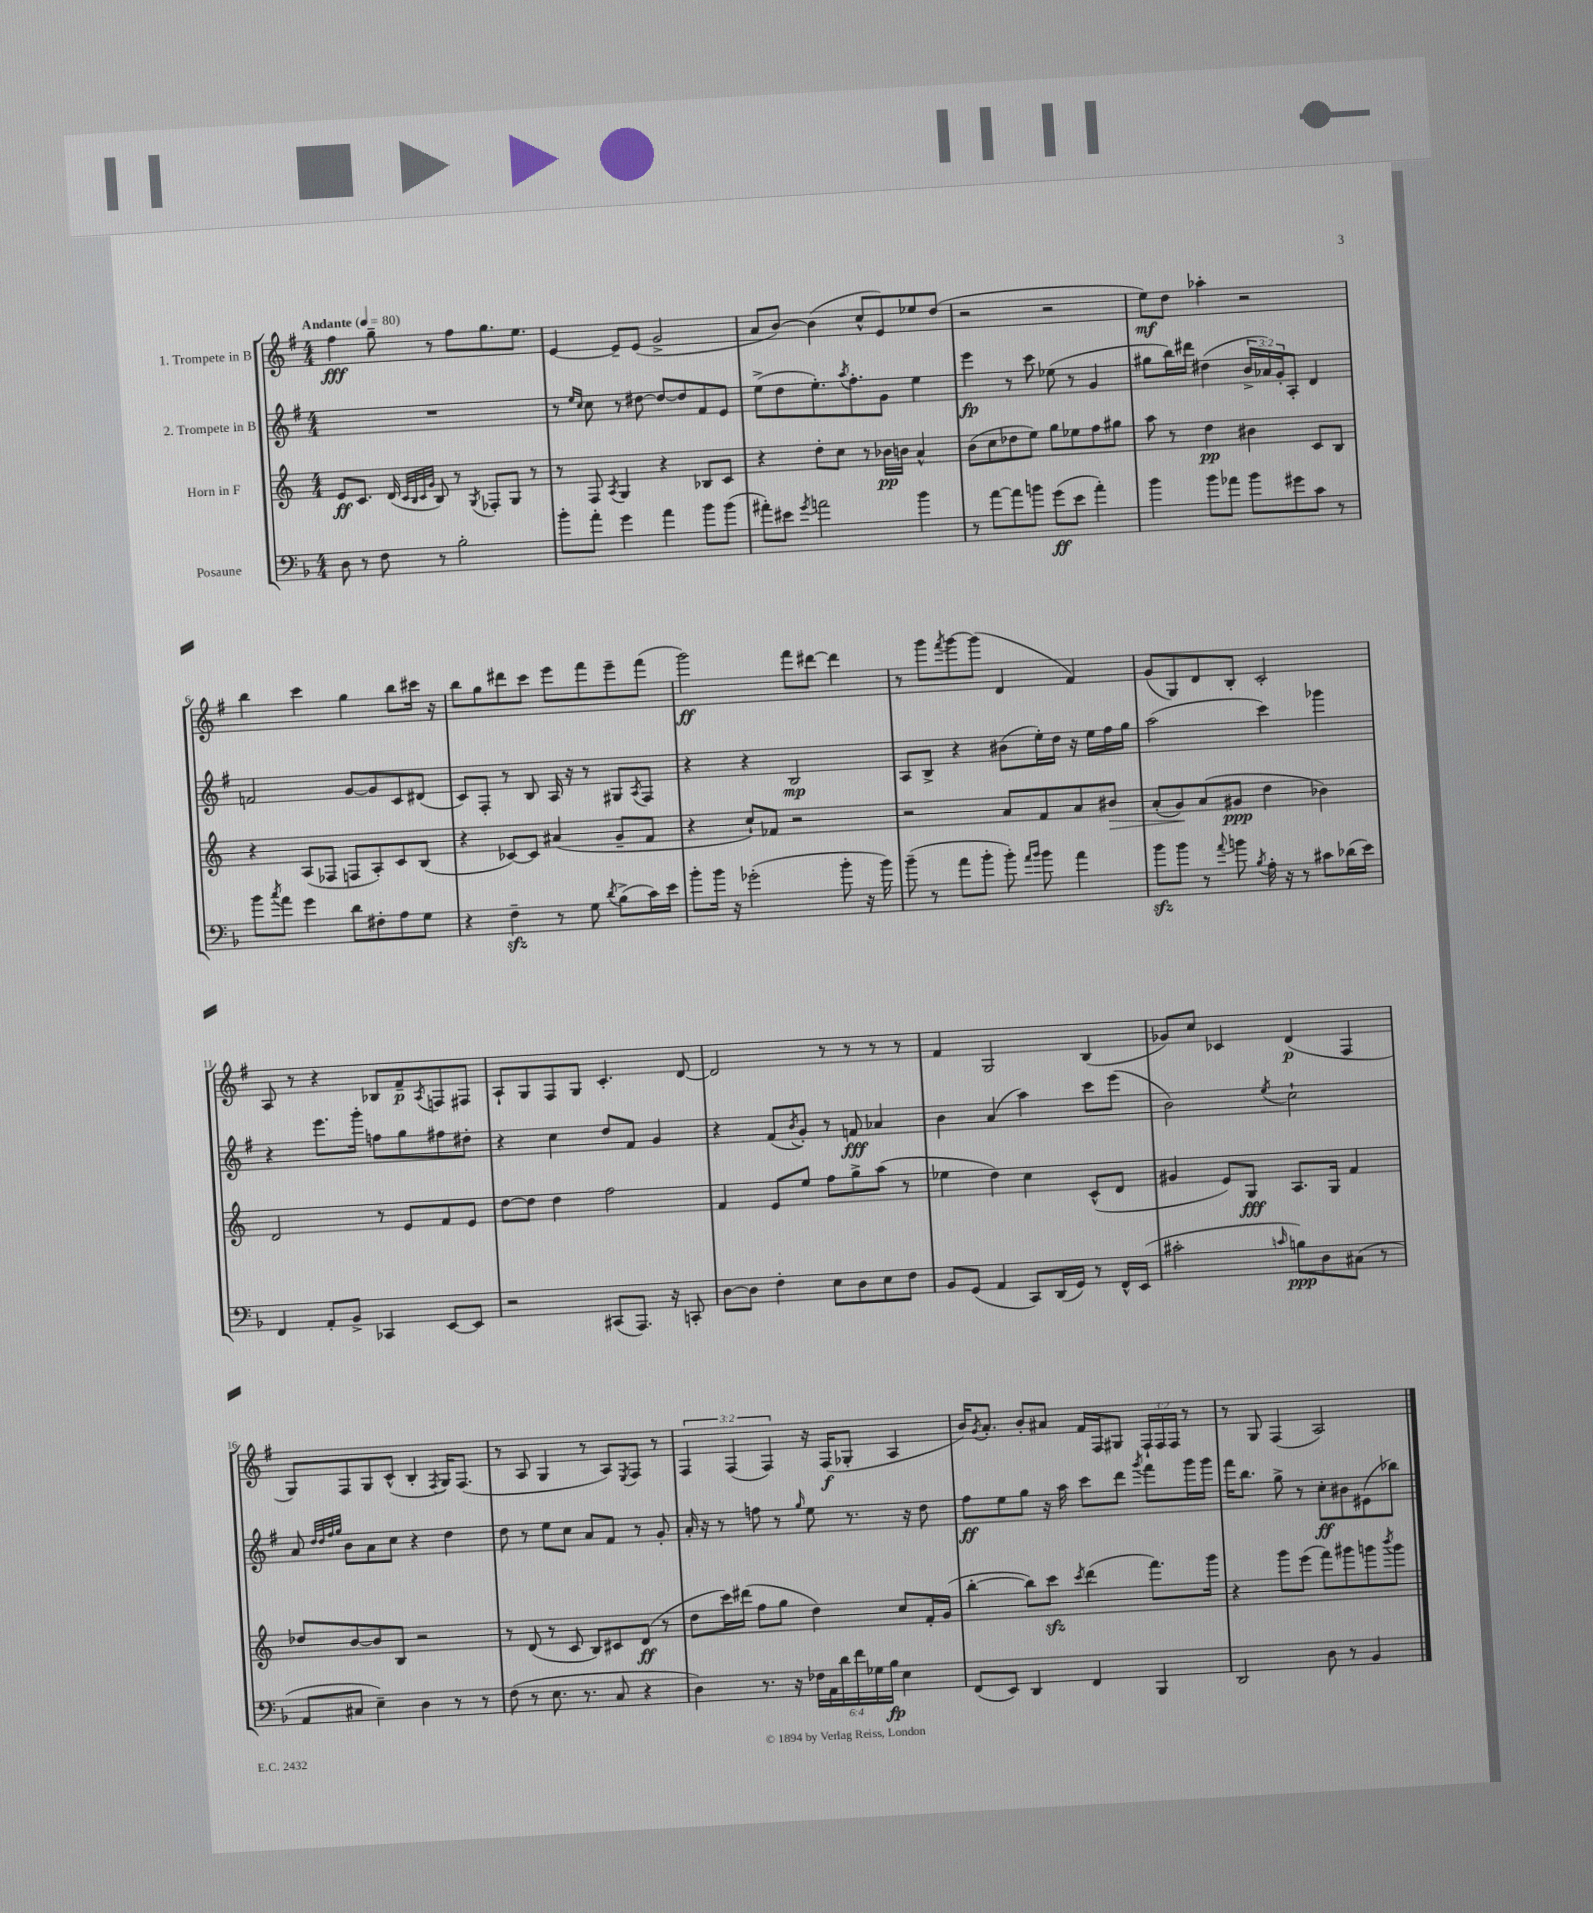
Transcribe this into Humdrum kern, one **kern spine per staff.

**kern	**dynam	**kern	**dynam	**kern	**dynam	**kern	**dynam
*part4	*part4	*part3	*part3	*part2	*part2	*part1	*part1
*staff4	*staff4	*staff3	*staff3	*staff2	*staff2	*staff1	*staff1
*I"Posaune	*	*I"Horn in F	*	*I"2. Trompete in B	*	*I"1. Trompete in B	*
*clefF4	*	*clefG2	*	*clefG2	*	*clefG2	*
*k[b-]	*	*k[]	*	*k[f#]	*	*k[f#]	*
*M4/4	*	*M4/4	*	*M4/4	*	*M4/4	*
*MM80	*	*MM80	*	*MM80	*	*MM80	*
=1	=1	=1	=1	=1	=1	=1	=1
!	!	!	!	!	!	!LO:TX:a:B:t=Andante	!
8D\	.	8e/L	ff	1r	.	4ff#\	fff
8r	.	8.c/J	.	.	.	.	.
8F\	.	.	.	.	.	8gg~\	.
.	.	(16d/	.	.	.	.	.
.	.	32qqc/LLL	.	.	.	.	.
.	.	32qqB/	.	.	.	.	.
.	.	32qqc/	.	.	.	.	.
.	.	32qqg/JJJ	.	.	.	.	.
8r	.	8B/)	.	.	.	8r	.
2B-'\	.	8r	.	.	.	8ff#\L	.
.	.	8qG/	.	.	.	.	.
.	.	8F-X'/L	.	.	.	8.gg\	.
.	.	8G/J	.	.	.	.	.
.	.	.	.	.	.	8.ee\J	.
.	.	8r	.	.	.	.	.
=2	=2	=2	=2	=2	=2	=2	=2
8b-'\L	.	8r	.	8r	.	[4e/	.
.	.	.	.	16qqee/LL	.	.	.
.	.	.	.	16qqcc/JJ	.	.	.
8a'\J	.	8F/	.	8cc\	.	.	.
.	.	8qA/	.	.	.	.	.
4g\	.	4G/	.	8r	.	8e~/L]	.
.	.	.	.	[8dd#X\	.	(8e/J	.
4a\	.	4r	.	8dd#/L_	.	2g^/	.
.	.	.	.	8dd#/]	.	.	.
8b-\L	.	8B-X/L	.	8f#/	.	.	.
(8b-\J	.	8c/J	.	8e/J	.	.	.
=3	=3	=3	=3	=3	=3	=3	=3
8a#X'\L)	.	4r	.	(8ee^\L	.	8a/L	.
8e#X\J	.	.	.	8dd\	.	[8b/J)	.
8qg/	.	.	.	.	.	.	.
2an\	.	8dd'\L	.	8.ee'\)	.	(4b\]	.
.	.	8cc\J	.	.	.	.	.
.	.	.	.	8qaa/	.	.	.
.	.	.	.	8.ff#'\	.	.	.
.	.	8r	.	.	.	8cc^^/L	.
.	.	16b-X\LL	pp	8g\J	.	8e/)	.
.	.	16bn\JJ	.	.	.	.	.
4b-\	.	4a^^/	.	4ee\	.	8ee-X/	.
.	.	.	.	.	.	(8dd/J	.
=4	=4	=4	=4	=4	=4	=4	=4
8r	.	(8b\L	.	4eee\	fp	2r	.
[8a\L	.	8cc\	.	.	.	.	.
8a\]	.	8dd-X\	.	8r	.	.	.
8bn\J	.	8ee\J)	.	8ccc\	.	.	.
(8g\L	ff	8gg\L	.	(8ee-X\	.	2r	.
8e\J	.	8ee-X\	.	8r	.	.	.
4a'\)	.	8ff\	.	4g/	.	.	.
.	.	8gg#X\J	.	.	.	.	.
=5	=5	=5	=5	=5	=5	=5	=5
4b-\	.	8aa\	.	8gg#X\L	.	8ee\L)	mf
.	.	8r	.	16bb\L)	.	8dd\J	.
.	.	.	.	16ddd#X\JJ	.	.	.
8b-\L	.	4dd\	pp	(4dd#X\	.	4aa-X'\	.
8a-X\J	.	.	.	.	.	.	.
8b-\L	.	4b#X\	.	24b^/LL	.	2r	.
.	.	.	.	24a-X/)	.	.	.
.	.	.	.	24g'/J	.	.	.
8g#X\	.	.	.	8A'/J	.	.	.
8c\J	.	8c/L	.	4d/	.	.	.
8r	.	8B/J	.	.	.	.	.
!!LO:LB:g=z
=6	=6	=6	=6	=6	=6	=6	=6
8b-\L	.	4r	.	2fn/	.	4bb\	.
8qcc/	.	.	.	.	.	.	.
8a\J	.	.	.	.	.	.	.
4g\	.	(8A/L	.	.	.	4ccc\	.
.	.	8F-X/J	.	.	.	.	.
8d\L	.	8Fn/L	.	[8g/L	.	4gg\	.
8F#X'\	.	8A'/)	.	8g/]	.	.	.
8A\	.	8c/	.	8c/	.	8bb\L	.
8G\J	.	(8B/J	.	(8d#X/J	.	16ccc#X\Jk	.
.	.	.	.	.	.	16r	.
=7	=7	=7	=7	=7	=7	=7	=7
4r	.	4r	.	8c/L)	.	8bb\L	.
.	.	.	.	8F#'/J	.	8gg\	.
4Fzz~\	.	[8c-X/L)	.	8r	.	8ddd#X\	.
.	.	8c-/J]	.	8B/	.	8ccc\J	.
8r	.	(4a#X/	.	16A/	.	8eee\L	.
.	.	.	.	16r	.	.	.
8G\	.	.	.	8r	.	8fff#\	.
8qd/	.	.	.	.	.	.	.
(8B-^\L	.	8g~/L	.	8G#X/L	.	8eee~\	.
.	.	.	.	8qA/	.	.	.
16c\L)	.	8f/J	.	8F#/J	.	(8fff#\J	.
16e\JJ	.	.	.	.	.	.	.
=8	=8	=8	=8	=8	=8	=8	=8
8b-'\L	.	4r	.	4r	.	2ggg\)	ff
16b-\Jk	.	.	.	.	.	.	.
16r	.	.	.	.	.	.	.
(2g-X'\	.	8cc`/L)	.	4r	.	.	.
.	.	8f-X/J	.	.	.	.	.
.	.	2r	.	2B/	mp	8fff#\L	.
.	.	.	.	.	.	[8ddd#X\J	.
8b-'\	.	.	.	.	.	4ddd#\]	.
16r	.	.	.	.	.	.	.
16b-\)	.	.	.	.	.	.	.
=9	=9	=9	=9	=9	=9	=9	=9
(8b-~\	.	2r	.	8A/L	.	8r	.
8r	.	.	.	8B^/J	.	8ggg\L	.
.	.	.	.	.	.	8qfff#/	.
8a\L	.	.	.	4r	.	[8ggg\	.
8b-'\J	.	.	.	.	.	(8ggg\J]	.
8b-'\)	.	8a/L	.	(8b#X\L	.	4d/	.
16qqa/LL	.	.	.	.	.	.	.
16qqb-/JJ	.	.	.	.	.	.	.
8b-\	.	8f/	.	16ee'\L)	.	.	.
.	.	.	.	16dd\JJ	.	.	.
4a\	.	8a/	.	16r	.	4f#/)	.
.	.	.	.	16ee\LL	.	.	.
!	!	!	!LO:HP:b	!	!	!	!
.	.	8b#X/J	>	16ff#\	.	.	.
.	.	.	.	16gg\JJ	.	.	.
=10	=10	=10	=10	=10	=10	=10	=10
8b-zz\L	.	(8a'/L	.	(2aa\	.	(8g/L	.
8b-\J	.	8g/)	.	.	.	8G/)	.
8r	.	(8a/	]	.	.	8d/	.
8qqa/	.	.	.	.	.	.	.
8bn\	.	8g#X/J	ppp	.	.	8B'/J	.
8qB-/	.	.	.	.	.	.	.
16A'\	.	4dd\	.	4ccc\)	.	2c'/	.
16r	.	.	.	.	.	.	.
8r	.	.	.	.	.	.	.
8c#X\L	.	4b-X\)	.	4ggg-X\	.	.	.
(16d-X\L	.	.	.	.	.	.	.
16e\JJ)	.	.	.	.	.	.	.
!!LO:LB:g=z
=11	=11	=11	=11	=11	=11	=11	=11
4FF/	.	2d/	.	4r	.	8A/	.
.	.	.	.	.	.	8r	.
8AA'/L	.	.	.	8.eee\L	.	4r	.
8BB-^/J	.	.	.	.	.	.	.
.	.	.	.	16ggg'\Jk	.	.	.
4CC-X/	.	8r	.	8ffn\L	.	8B-X/L	.
.	.	8e/L	.	8gg\	.	8f#~/	p
.	.	.	.	.	.	8qA/	.
[8EE/L	.	8f/	.	8ff#X\	.	8Fn/	.
8EE/J]	.	8e/J	.	8dd#X'\J	.	8F#X/J	.
=12	=12	=12	=12	=12	=12	=12	=12
2r	.	[8dd\L	.	4r	.	8A`/L	.
.	.	8dd\J]	.	.	.	8G/	.
.	.	4dd\	.	4cc\	.	8F#/	.
.	.	.	.	.	.	8G/J	.
(8CC#X/L	.	2ff\	.	8dd/L	.	4.c'/	.
8.AAA/J)	.	.	.	8f#/J	.	.	.
.	.	.	.	4g/	.	.	.
16r	.	.	.	.	.	.	.
8CCn'/	.	.	.	.	.	[8d/	.
=13	=13	=13	=13	=13	=13	=13	=13
[8D\L	.	4f/	.	4r	.	2d/]	.
8D\J]	.	.	.	.	.	.	.
4F'\	.	8e/L	.	(8f#/L	.	.	.
.	.	.	.	8qb/	.	.	.
.	.	8ee/J	.	8g'/J)	.	.	.
8E\L	.	8ff\L	.	8r	.	8r	.
8D\	.	8gg^\	.	8fn/	fff	8r	.
8E\	.	(8aa\J	.	4a-X/	.	8r	.
8F\J	.	8r	.	.	.	8r	.
=14	=14	=14	=14	=14	=14	=14	=14
8BB-/L	.	4ee-X\	.	4b\	.	4f#/	.
(8GG/J	.	.	.	.	.	.	.
4AA/	.	4dd\)	.	(4a/	.	2G/	.
8CC/L)	.	4cc\	.	4aa\)	.	.	.
(16DD/L	.	.	.	.	.	.	.
16GG/JJ)	.	.	.	.	.	.	.
8r	.	(8c^^/L	.	8ccc\L	.	(4B/	.
16FF^^/LL	.	8d/J	.	(8eee\J	.	.	.
(16EE/JJ	.	.	.	.	.	.	.
=15	=15	=15	=15	=15	=15	=15	=15
2c#X'\	.	4g#X/	.	2b\)	.	8g-X/L)	.
.	.	.	.	.	.	8cc/J	.
.	.	8e/L)	.	.	.	4c-X/	.
.	.	8G/J	fff	.	.	.	.
16qqcn/	.	.	.	8qee/	.	.	.
8Bn\L)	ppp	8.A/L	.	2cc`\	.	(4d/	p
8D\	.	.	.	.	.	.	.
.	.	16G/Jk	.	.	.	.	.
(8C#X\J	.	4f/	.	.	.	4F#/	.
8r	.	.	.	.	.	.	.
!!LO:LB:g=z
=16	=16	=16	=16	=16	=16	=16	=16
8AA/L	.	8dd-X/L	.	8a/	.	8G/L)	.
.	.	.	.	32qqdd/LLL	.	.	.
.	.	.	.	32qqdd/	.	.	.
.	.	.	.	32qqff#/	.	.	.
.	.	.	.	32qqgg/JJJ	.	.	.
8C#X/J	.	[8b/	.	8b\L	.	8F#/	.
4E~\)	.	8b/]	.	8a\	.	8G/	.
.	.	8B/J	.	8cc\J	.	(8c^^/J	.
4D\	.	2r	.	4r	.	4B'/	.
.	.	.	.	.	.	8qF#/	.
8r	.	.	.	4dd\	.	16G/KL)	.
.	.	.	.	.	.	(8.F#/J	.
8r	.	.	.	.	.	.	.
=17	=17	=17	=17	=17	=17	=17	=17
(8F\	.	8r	.	8dd\	.	8r	.
8r	.	(8d/	.	8r	.	8A/	.
8.E\	.	8r	.	8ee\L	.	4G/	.
.	.	8c/	.	8cc\J	.	.	.
8.r	.	.	.	.	.	.	.
.	.	8B/L)	.	8a/L	.	8r	.
8C/	.	8c#X/	.	8f#/J	.	8A/L)	.
.	.	.	.	.	.	8qE/	.
4r	.	(8d/J	ff	8r	.	8F#/J	.
.	.	8r	.	8g'/	.	8r	.
=18	=18	=18	=18	=18	=18	=18	=18
4D\)	.	8dd\L	.	16a'/	.	6F#/	.
.	.	.	.	16r	.	.	.
.	.	16ccc\L)	.	8r	.	.	.
.	.	.	.	.	.	(6F#/	.
.	.	(16ddd#X\JJ	.	.	.	.	.
8.r	.	8ff\L	.	8ffn\	.	.	.
.	.	.	.	.	.	6F#/)	.
.	.	8gg\J	.	8r	.	.	.
16r	.	.	.	.	.	.	.
.	.	.	.	16qqgg/	.	.	.
24F-X\LL	.	4dd\)	.	8ee\	.	16r	.
24AA\	.	.	.	.	.	.	.
.	.	.	.	.	.	(16F#/KL	f
24d\	.	.	.	.	.	.	.
24f\	.	.	.	8.r	.	8G-X'/J	.
24G-X\	.	.	.	.	.	.	.
24B-\JJ	fp	.	.	.	.	.	.
4E\	.	8cc/L	.	.	.	4A/	.
.	.	.	.	16r	.	.	.
.	.	16f'/L	.	8dd\	.	.	.
.	.	(16g/JJ	.	.	.	.	.
=19	=19	=19	=19	=19	=19	=19	=19
(8FF/L	.	[4bb'\	.	8ff#\L	ff	16b/KL)	.
.	.	.	.	.	.	8qg/	.
.	.	.	.	.	.	8.a'/J	.
8EE/J)	.	.	.	8ee\	.	.	.
4DD/	.	8bb\L])	.	8gg\J	.	8b'/L	.
.	.	8ccczz\J	.	16r	.	8a#X/J	.
.	.	.	.	16aa\	.	.	.
.	.	8qccc/	.	.	.	.	.
4FF/	.	(4ddd\	.	8ccc\L	.	16f#/LL	.
.	.	.	.	.	.	16F#/J	.
.	.	.	.	8ddd\J	.	8G#X/J	.
.	.	.	.	8qggg/	.	.	.
4BBB-/	.	8.fff\L)	.	8fff#\L	.	24F#`/LL	.
.	.	.	.	.	.	24F#/	.
.	.	.	.	.	.	24F#/JJ	.
.	.	.	.	16ggg\L	.	8r	.
.	.	16ggg\Jk	.	16ggg\JJ	.	.	.
=20	=20	=20	=20	=20	=20	=20	=20
2DD/	.	4r	.	16fff#\KL	.	8r	.
.	.	.	.	8.bb\J	.	.	.
.	.	.	.	.	.	8G/	.
.	.	8ggg\L	.	8gg^\	.	(4F#/	.
.	.	(8eee\J	.	8r	.	.	.
8D\	.	8fff\L)	.	8cc'\L	ff	2A/)	.
8r	.	8ggg#X\	.	8b#X\	.	.	.
4BB-/	.	8gggn\	.	(8e#X\	.	.	.
.	.	8qbbb/	.	.	.	.	.
.	.	8ggg\J	.	8bb-X\J)	.	.	.
==	==	==	==	==	==	==	==
*-	*-	*-	*-	*-	*-	*-	*-
